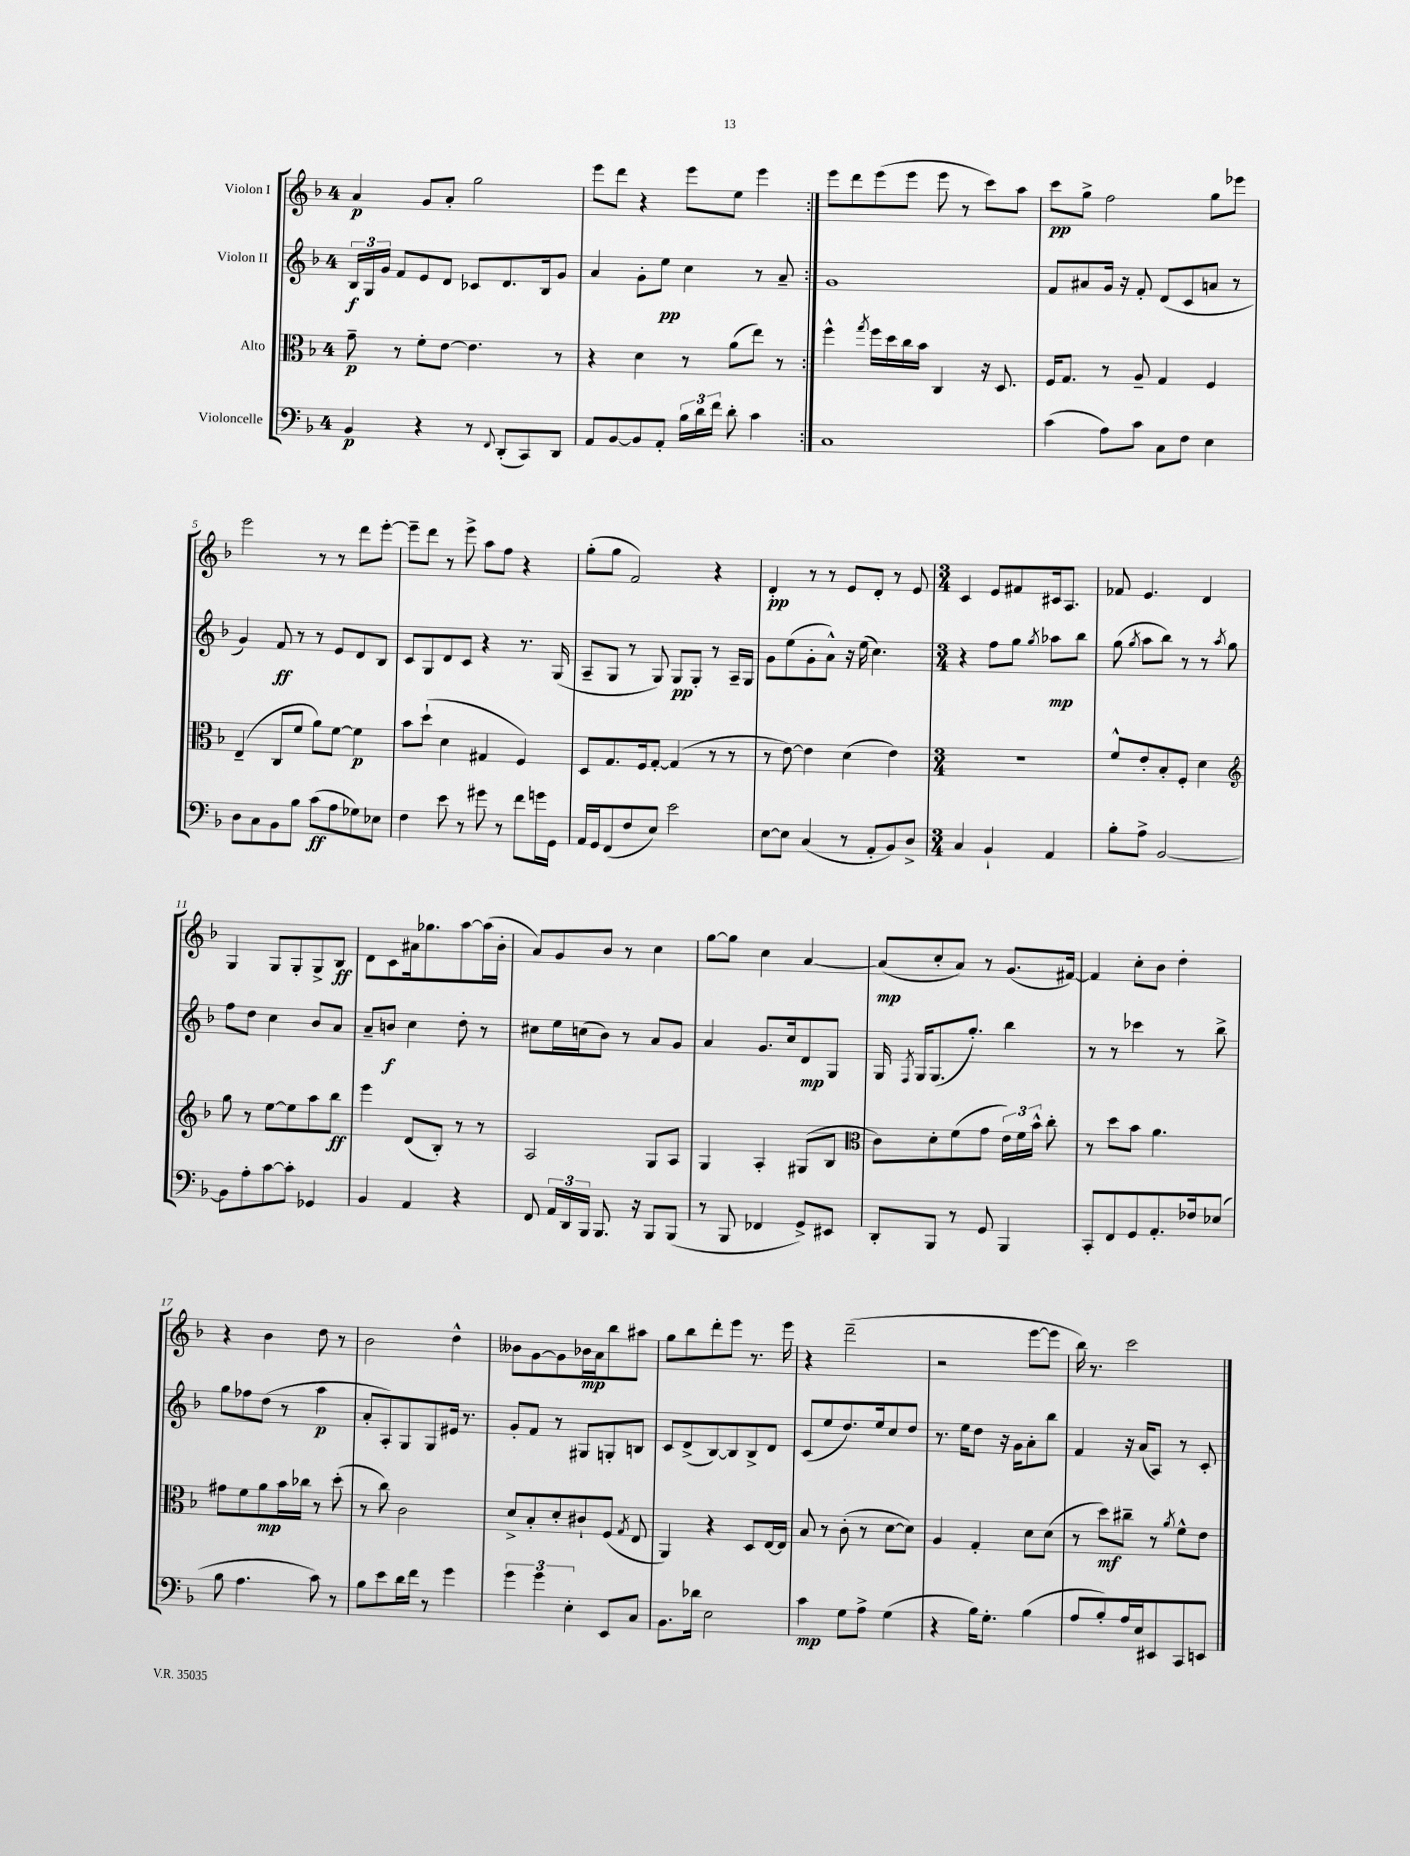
<<
\new StaffGroup <<
\new Staff = "s0" \with { instrumentName = "Violon I" } {
    \clef treble \key f \major \once \override Staff.TimeSignature.style = #'single-digit \time 4/4
    \autoBeamOff \repeat volta 2 { a'4\p g'8[ a'8]-. g''2 |
    e'''8[ d'''8] r4 e'''8[ e''8] e'''4 | }
    e'''8[ d'''8 e'''8( e'''8] e'''8 r8 c'''8[) a''8] |
    c'''8[\pp g''8]-> f''2 g''8[ ees'''8] |
    e'''2 r8 r8 d'''8[ e'''8]~-. |
    e'''8[-- d'''8] r8 e'''8-> a''8[ f''8] r4 |
    g''8[-.( g''8] f'2) r4 |
    d'4-.\pp r8 r8 e'8[ d'8]-. r8 e'8 |
    \numericTimeSignature \time 3/4 c'4 e'8[ fis'8 cis'16 a8.] |
    fes'8 e'4. d'4 |
    g4 g8[ g8-. g8-> bes8]\ff |
    d'8[ c'8 ais'16 ges''8. a''8~ a''16( bes'16]-. |
    a'8[) g'8 bes'8] r8 c''4 |
    g''8[~ g''8] c''4 a'4~ |
    a'8[\mp( c''8-. a'8]) r8 g'8.[( fis'16]~) |
    fis'4 c''8[-. bes'8] d''4-. |
    r4 bes'4 d''8 r8 |
    bes'2 d''4-^ |
    beses'8[ g'8~ g'8 bes'16\mp a'16 bes''8 ais''8] |
    g''8[ bes''8 d'''8-. e'''8] r8. e'''16 |
    r4 d'''2--( |
    r2 e'''8[~ e'''8] |
    bes''16) r8. c'''2 \bar "|." |
}
\new Staff = "s1" \with { instrumentName = "Violon II" } {
    \clef treble \key f \major \once \override Staff.TimeSignature.style = #'single-digit \time 4/4
    \autoBeamOff \repeat volta 2 { \tuplet 3/2 { bes16[\f g16 g'16] } f'8[ e'8 d'8] ces'8[ d'8. bes16 g'8] |
    a'4 g'8[-. e''8]\pp c''4 r8 a'8-- | }
    g'1 |
    f'8[ ais'8 g'16] r16 f'8-. d'8[( c'8 a'8] r8 |
    g'4) f'8\ff r8 r8 e'8[ d'8 bes8] |
    c'8[ g8 d'8 c'8] r4 r8. g16( |
    a8[-- g8] r8 g8) g8[\pp g8]-. r8 a16[-- g16] |
    g'8[ e''8( g'8-. a'8]-^) r16 e''16( c''4.) |
    \numericTimeSignature \time 3/4 r4 f''8[ g''8] \acciaccatura { g''8 } aes''8[\mp bes''8] |
    g''8( \acciaccatura { g''8 } a''8[ bes''8]) r8 r8 \acciaccatura { a''8 } g''8 |
    f''8[ d''8] c''4 bes'8[ a'8] |
    a'8[-- b'8]\f c''4 d''8-. r8 |
    cis''8[ e''16 c''16( bes'8]) r8 a'8[ g'8] |
    a'4 g'8.[ c''16 d'8\mp g8] |
    g16 \acciaccatura { f8 } g16[ g8.( g''8.]-.) bes''4 |
    r8 r8 ces'''4 r8 bes''8-> |
    g''8[ fes''8 d''8]( r8 a''4\p |
    a'8[-. a8-.) g8 g8 eis'16] r8. |
    g'8[-. f'8] r8 gis8[ g8-. b8] |
    c'8[ d'8->( bes8~) bes8 bes8-> d'8] |
    c'8[( e''8 d''8.) e''16 c''8 d''8] |
    r8. e''16[ d''8] r16 g'16[ a'8-. bes''8] |
    f'4 r16 a'16[( a8]) r8 c'8-. \bar "|." |
}
\new Staff = "s2" \with { instrumentName = "Alto" } {
    \clef alto \key f \major \once \override Staff.TimeSignature.style = #'single-digit \time 4/4
    \autoBeamOff \repeat volta 2 { g'8--\p r8 f'8[-. e'8]~ e'4. r8 |
    r4 d'4 r8 a'8[( e''8]) r8 | }
    f''4-^ \acciaccatura { g''8 } f''16[ d''16 c''16 bes'16] c4 r16 d8. |
    f16[ g8.] r8 a8-- g4 f4 |
    e4--( c8[ f'8] a'8[) f'8]~ f'4\p |
    bes'8[ d''8]-!( d'4 gis4 f4) |
    d8[ g8. f16 g8]~-. g4( r8 r8 |
    r8 e'8~) e'4 d'4( e'4) |
    \numericTimeSignature \time 3/4 R2. |
    f'8[-^ e'8-. bes8-. f8]-. d'4 |
    \clef treble g''8 r8 e''8[~ e''8 a''8 bes''8]\ff |
    e'''4 d'8[( bes8]-.) r8 r8 |
    a2 g8[ a8] |
    g4 a4-. gis8[( bes8] |
    \clef alto c'8[) d'8-. f'8( g'8] \tuplet 3/2 { e'16[) f'16 bes'16]-^ } c''8-. |
    r8 d''8[ bes'8] a'4. |
    gis'8[ f'8 a'8\mp bes'16 ces''16] r8 d''8-.( |
    r8 c''8) c'2 |
    d'8[-> bes8-. d'8-. cis'8-! f8]( \acciaccatura { g8 } e8 |
    a,4) r4 d8[ e16~ e16] |
    bes8 r8 c'8-.( r8 d'8[~ d'8]) |
    a4 g4-. d'8[ d'8]( |
    r8 d''8[\mf) cis''8]-- r8 \acciaccatura { a'8 } f'8[-^ e'8] \bar "|." |
}
\new Staff = "s3" \with { instrumentName = "Violoncelle" } {
    \clef bass \key f \major \once \override Staff.TimeSignature.style = #'single-digit \time 4/4
    \autoBeamOff \repeat volta 2 { bes,4\p r4 r8 \appoggiatura { f,8 } d,8[-.( c,8) d,8] |
    a,8[ bes,8~ bes,8 a,8]-. \tuplet 3/2 { bes16[ d'16 f'16] } d'8-. c'4 | }
    c1 |
    c'4( a8[) c'8] c8[ f8] e4 |
    d8[ c8 bes,8 bes8] c'8[\ff( a8 ges8) ees8] |
    f4 e'8 r8 gis'8 r8 f'8[ g'16 g,16] |
    a,16[ g,16 f,8( f8 e8]) e'2 |
    e8[~ e8] c4( r8 a,8[-. bes,8) d8]-> |
    \numericTimeSignature \time 3/4 c4 bes,4-! a,4 |
    bes8[-. a8]-> bes,2~ |
    bes,8[ a8-. c'8~ c'8]-. ges,4 |
    bes,4 a,4 r4 |
    f,8 \tuplet 3/2 { a,16[ d,16 bes,,16] } bes,,8. r16 bes,,8[ bes,,8]( |
    r8 bes,,8 fes,4 g,8[->) eis,8] |
    d,8[-. bes,,8] r8 g,8 bes,,4 |
    c,8[-. f,8 g,8 a,8.-. fes16 ees8]( |
    bes8 a4. c'8) r8 |
    bes8[ e'8 d'16 f'16] r8 g'4 |
    \tuplet 3/2 { g'4 g'4 e4-. } e,8[ c8] |
    bes,8.[ des'16] e2 |
    c'4\mp g8[ a8]-> g4( |
    r4 bes16[) g8.]-. bes4( |
    a8[ bes8-.) a16 e16 eis,8 c,8 e,8] \bar "|." |
}
>>
>>
